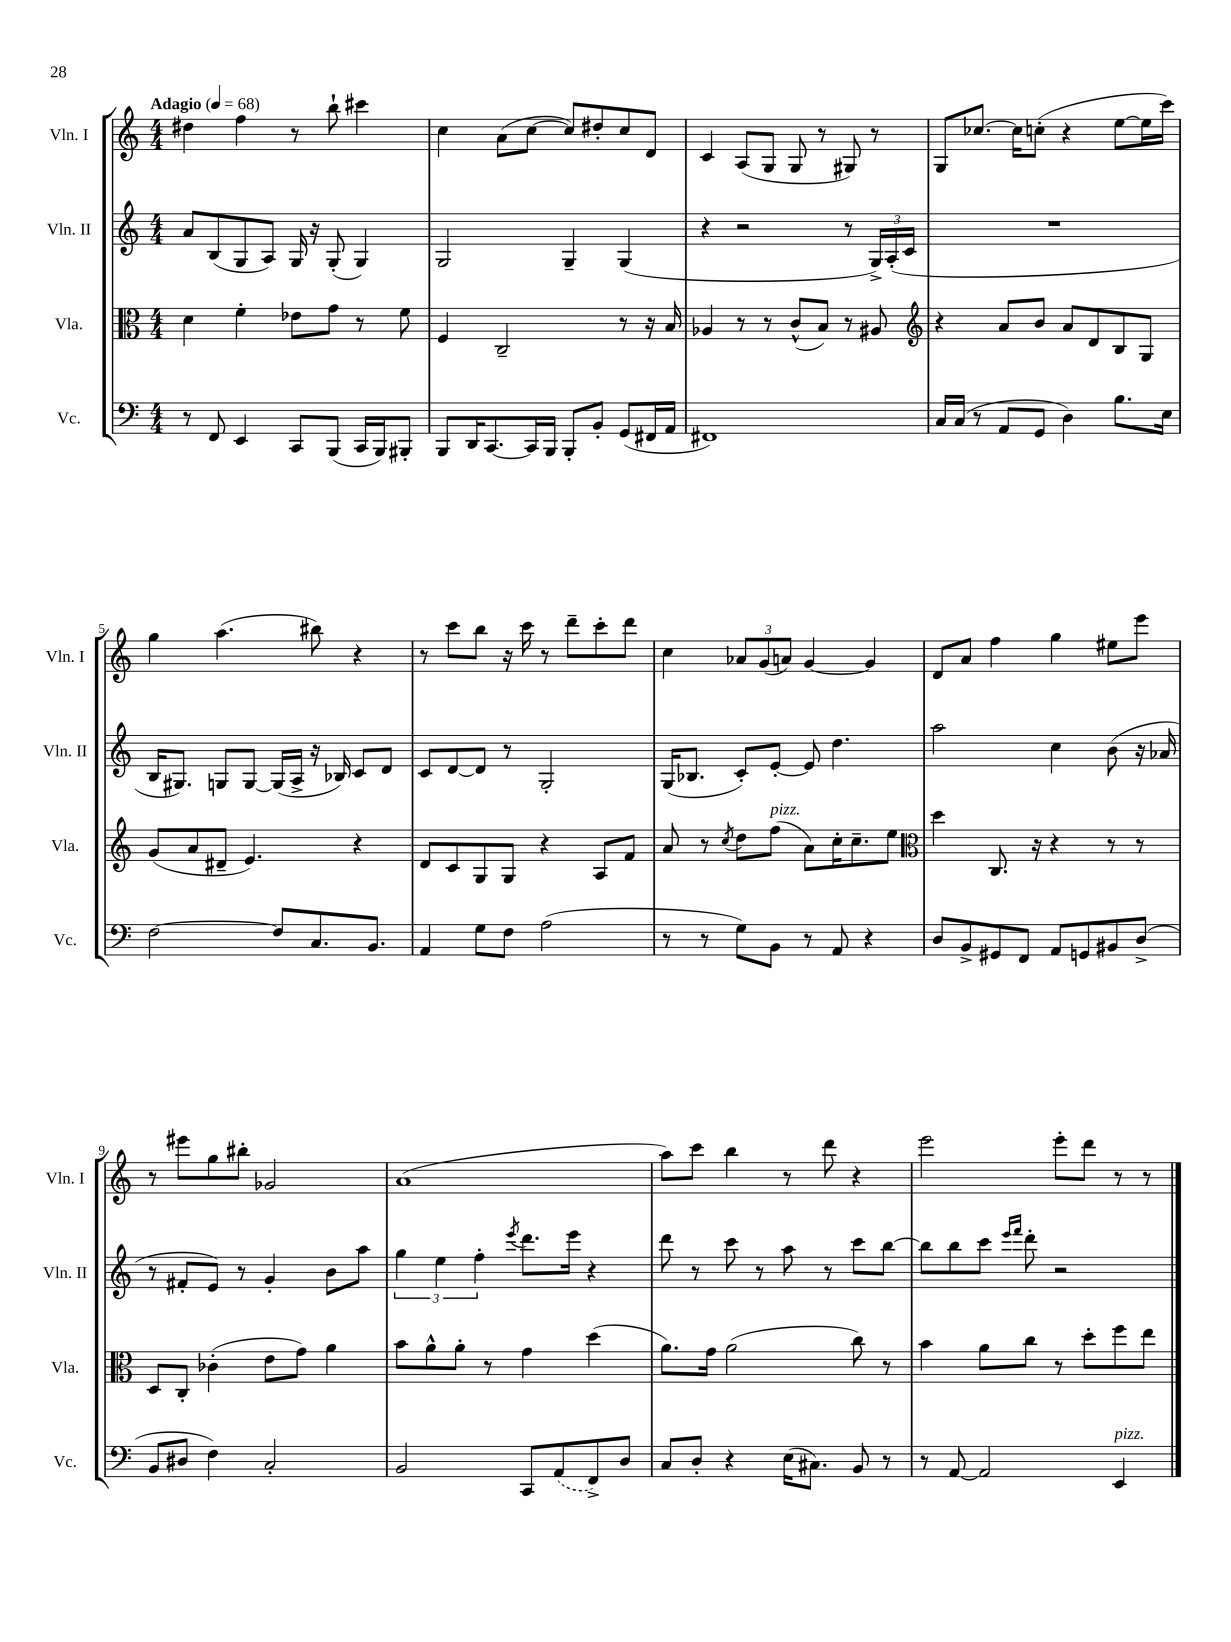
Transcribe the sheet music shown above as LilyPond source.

<<
\new StaffGroup <<
\new Staff = "s0" \with { instrumentName = "Vln. I" shortInstrumentName = "Vln. I" } {
    \clef treble \key c \major \numericTimeSignature \time 4/4 \tempo "Adagio" 4 = 68
    dis''4 f''4 r8 b''8-! cis'''4 |
    c''4 a'8( c''8~ c''8) dis''8-. c''8 d'8 |
    c'4 a8( g8 g8 r8 gis8) r8 |
    g8 ces''8.~ ces''16 c''8-.( r4 e''8~ e''16 c'''16) |
    g''4 a''4.( bis''8) r4 |
    r8 c'''8 b''8 r16 c'''16 r8 d'''8-- c'''8-. d'''8 |
    c''4 \tuplet 3/2 { aes'8 g'8( a'8) } g'4~ g'4 |
    d'8 a'8 f''4 g''4 eis''8 e'''8 |
    r8 eis'''8 g''8 bis''8-. ges'2 |
    a'1( |
    a''8) c'''8 b''4 r8 d'''8 r4 |
    e'''2 e'''8-. d'''8 r8 r8 \bar "|." |
}
\new Staff = "s1" \with { instrumentName = "Vln. II" shortInstrumentName = "Vln. II" } {
    \clef treble \key c \major \numericTimeSignature \time 4/4
    a'8 b8( g8 a8) g16 r16 g8-.( g4) |
    g2 g4-- g4( |
    r4 r2 r8 \tuplet 3/2 { g16->) a16-.( c'16 } |
    R1 |
    b16 gis8.) g8 g8~ g16( a16-> r16 bes16) c'8 d'8 |
    c'8 d'8~ d'8 r8 g2-. |
    g16( bes8. c'8-.) e'8~-. e'8 d''4. |
    a''2 c''4 b'8( r16 aes'16 |
    r8 fis'8-. e'8) r8 g'4-. b'8 a''8 |
    \tuplet 3/2 { g''4 e''4 f''4-. } \acciaccatura { e'''8 } d'''8. e'''16 r4 |
    d'''8 r8 c'''8 r8 a''8 r8 c'''8 b''8~ |
    b''8 b''8 c'''8 \grace { e'''16 f'''16 } d'''8-. r2 \bar "|." |
}
\new Staff = "s2" \with { instrumentName = "Vla." shortInstrumentName = "Vla." } {
    \clef alto \key c \major \numericTimeSignature \time 4/4
    d'4 f'4-. ees'8 g'8 r8 f'8 |
    f4 c2-- r8 r16 b16 |
    aes4 r8 r8 c'8-^( b8) r8 ais8 |
    \clef treble r4 a'8 b'8 a'8 d'8 b8 g8 |
    g'8( a'8 dis'8-- e'4.) r4 |
    d'8 c'8 g8 g8 r4 a8 f'8 |
    a'8 r8 \acciaccatura { c''8 } d''8 f''8^\markup { \italic "pizz." }( a'8) c''16-. c''8.-- e''8 |
    \clef alto d''4 c8. r16 r4 r8 r8 |
    d8 c8-. ces'4-.( e'8 g'8) a'4 |
    b'8 a'8-^ a'8-. r8 g'4 d''4( |
    a'8.) g'16 a'2( c''8) r8 |
    b'4 a'8 c''8 r8 d''8-. f''8 e''8 \bar "|." |
}
\new Staff = "s3" \with { instrumentName = "Vc." shortInstrumentName = "Vc." } {
    \clef bass \key c \major \numericTimeSignature \time 4/4
    r8 f,8 e,4 c,8 b,,8( c,16 b,,16) bis,,8-. |
    b,,8 d,16 c,8.~ c,16 b,,16 b,,8-. b,8-. g,8( fis,16 a,16 |
    fis,1) |
    c16 c16( r8 a,8 g,8 d4) b8. e16 |
    f2~ f8 c8. b,8. |
    a,4 g8 f8 a2( |
    r8 r8 g8) b,8 r8 a,8 r4 |
    d8 b,8-> gis,8 f,8 a,8 g,8 bis,8 d8->( |
    b,8 dis8 f4) c2-. |
    b,2 c,8 \once \slurDashed a,8( f,8->) d8 |
    c8 d8-. r4 e16( cis8.) b,8 r8 |
    r8 a,8~ a,2 e,4^\markup { \italic "pizz." } \bar "|." |
}
>>
>>
